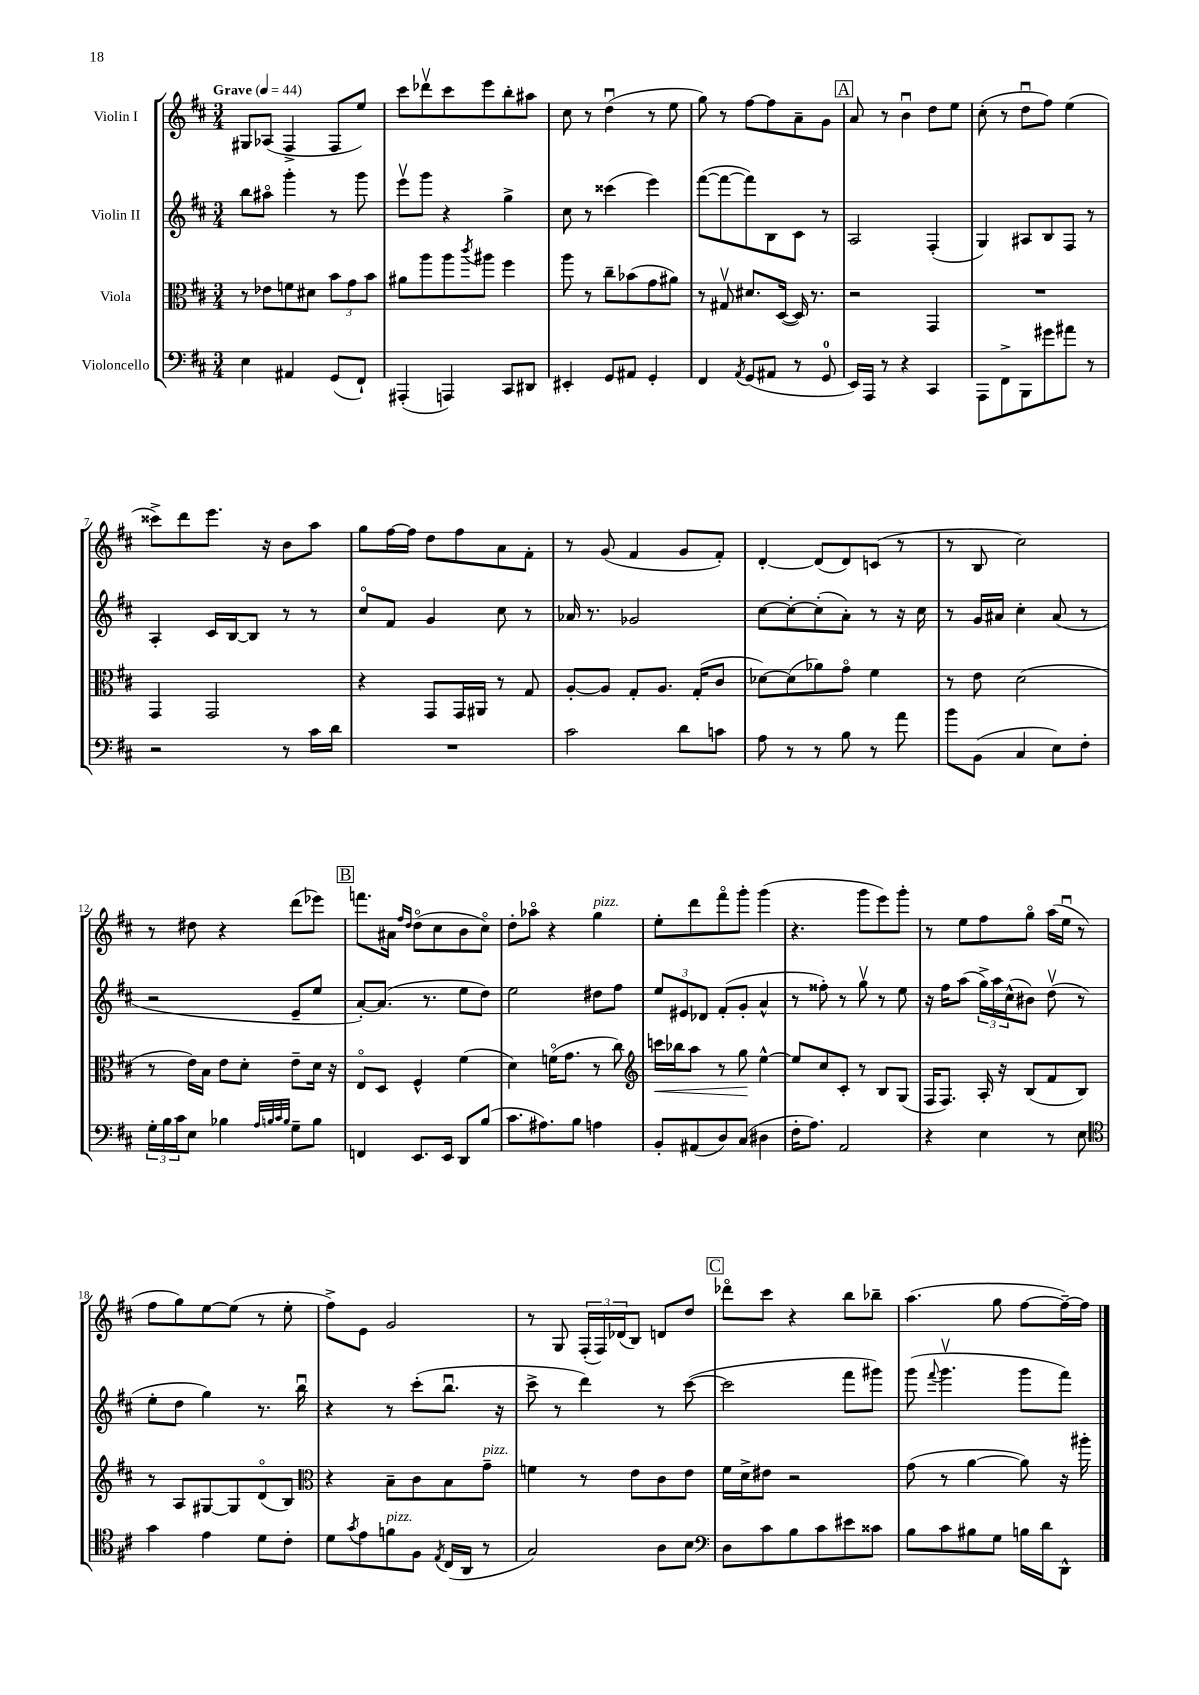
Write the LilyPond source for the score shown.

<<
\new StaffGroup <<
\new Staff = "s0" \with { instrumentName = "Violin I" } {
    \clef treble \key d \major \numericTimeSignature \time 3/4 \tempo "Grave" 4 = 44
    gis8 aes8( fis4-> fis8 e''8) |
    cis'''8 des'''8\upbow cis'''8 e'''8 b''8-. ais''8 |
    cis''8 r8 d''4\downbow( r8 e''8 |
    g''8) r8 fis''8~ fis''8 a'8-- g'8 |
    \mark \markup { \box "A" } a'8 r8 b'4\downbow d''8 e''8 |
    cis''8-.( r8 d''8\downbow fis''8) e''4( |
    cisis'''8->) d'''8 e'''8. r16 b'8 a''8 |
    g''8 fis''16~ fis''16 d''8 fis''8 a'8 fis'8-. |
    r8 g'8( fis'4 g'8 fis'8-.) |
    d'4~-. d'8( d'8) c'8( r8 |
    r8 b8 cis''2) |
    r8 dis''8 r4 d'''8( ees'''8) |
    \mark \markup { \box "B" } f'''8. ais'16 \grace { fis''16 d''16 } d''8\flageolet( cis''8 b'8 cis''8\flageolet) |
    d''8-. aes''8\flageolet r4 g''4^\markup { \italic "pizz." } |
    e''8-. d'''8 fis'''8\flageolet g'''8-. g'''4( |
    r4. g'''8 e'''8) g'''8-. |
    r8 e''8 fis''8 g''8\flageolet a''16( e''16\downbow r8 |
    fis''8 g''8) e''8~ e''8( r8 e''8-. |
    fis''8->) e'8 g'2 |
    r8 g8 \tuplet 3/2 { fis16-.( fis16) des'16( } b8) d'8 d''8 |
    \mark \markup { \box "C" } des'''8\flageolet cis'''8 r4 b''8 bes''8-- |
    a''4.( g''8 fis''8~ fis''16~--) fis''16 \bar "|." |
}
\new Staff = "s1" \with { instrumentName = "Violin II" } {
    \clef treble \key d \major \numericTimeSignature \time 3/4
    b''8 ais''8\flageolet g'''4-. r8 g'''8 |
    e'''8\upbow g'''8 r4 g''4-> |
    cis''8 r8 cisis'''4( e'''4) |
    fis'''8~( fis'''8~ fis'''8) b8 cis'8 r8 |
    \mark \markup { \box "A" } a2 fis4-.( |
    g4) ais8 b8 fis8 r8 |
    a4-. cis'16 b16~ b8 r8 r8 |
    cis''8\flageolet fis'8 g'4 cis''8 r8 |
    aes'16 r8. ges'2 |
    cis''8~ cis''8~-. cis''8-.( a'8-.) r8 r16 cis''16 |
    r8 g'16 ais'16 cis''4-. ais'8( r8 |
    r2 e'8-- e''8 |
    \mark \markup { \box "B" } a'8~-.) a'8.( r8. e''8 d''8) |
    e''2 dis''8 fis''8 |
    \tuplet 3/2 { e''8 eis'8 des'8 } fis'8-.( g'8-. a'4-^ |
    r8 fisis''8-.) r8 g''8\upbow r8 e''8 |
    r16 fis''16 a''8( \tuplet 3/2 { g''16->) a''16 cis''16-^( } bis'8) d''8\upbow( r8 |
    e''8-. d''8 g''4) r8. b''16\downbow |
    r4 r8 cis'''8-.( b''8.\downbow r16 |
    cis'''8-> r8 d'''4) r8 cis'''8~( |
    \mark \markup { \box "C" } cis'''2 fis'''8 gis'''8) |
    g'''8( \appoggiatura { fis'''8 } g'''4.\upbow g'''8 fis'''8) \bar "|." |
}
\new Staff = "s2" \with { instrumentName = "Viola" } {
    \clef alto \key d \major \numericTimeSignature \time 3/4
    r8 ees'8 f'8 dis'8 \tuplet 3/2 { b'8 g'8 b'8 } |
    ais'8 a''8 a''8 \acciaccatura { cis'''8 } ais''8 fis''4 |
    a''8 r8 cis''8-- bes'8( g'8 ais'8) |
    r8 gis8\upbow dis'8. d16~( d16) r8. |
    \mark \markup { \box "A" } r2 g,4 |
    R2. |
    g,4 g,2 |
    r4 g,8 g,16 ais,16 r8 g8 |
    a8~-. a8 g8-. a8. g16-.( cis'8 |
    des'8~) des'8( aes'8) g'8\flageolet fis'4 |
    r8 e'8 d'2( |
    r8 e'16) b16 e'8 d'8-. e'8-- d'16 r16 |
    \mark \markup { \box "B" } e8\flageolet d8 fis4-^ fis'4( |
    d'4) f'16\flageolet( g'8. r8 cis''8) |
    \clef treble c'''16\< bes''16 a''8 r8 g''8\! e''4~-^ |
    e''8 cis''8 cis'8-. r8 b8 g8( |
    fis16 fis8.) a16-. r16 b8( fis'8 b8) |
    r8 a8 gis8~ gis8 d'8\flageolet( b8) |
    \clef alto r4 b8-- cis'8 b8 g'8--^\markup { \italic "pizz." } |
    f'4 r8 e'8 cis'8 e'8 |
    \mark \markup { \box "C" } fis'16 d'16-> eis'8 r2 |
    g'8( r8 a'4~ a'8) r16 ais''16-. \bar "|." |
}
\new Staff = "s3" \with { instrumentName = "Violoncello" } {
    \clef bass \key d \major \numericTimeSignature \time 3/4
    e4 ais,4 g,8( fis,8-!) |
    ais,,4-.( a,,4) cis,8 dis,8 |
    eis,4-. g,8 ais,8 g,4-. |
    fis,4 \acciaccatura { a,8 } g,8( ais,8 r8 g,8-0 |
    \mark \markup { \box "A" } e,16) a,,16 r8 r4 cis,4 |
    a,,8 fis,8-> b,,8 gis'8 ais'8 r8 |
    r2 r8 cis'16 d'16 |
    R2. |
    cis'2 d'8 c'8 |
    a8 r8 r8 b8 r8 a'8 |
    b'8 b,8( cis4 e8) fis8-. |
    \tuplet 3/2 { g16-. b16 cis'16 } e8 bes4 \grace { a32 b32 cis'32 b32 } g8-- b8 |
    \mark \markup { \box "B" } f,4 e,8. e,16 d,8 b8( |
    cis'8. ais8.) b8 a4 |
    b,8-. ais,8( d8) cis8( dis4 |
    fis16-. a8.) a,2 |
    r4 e4 r8 e8 |
    \clef tenor g'4 e'4 d'8 cis'8-. |
    d'8 \acciaccatura { g'8 } e'8 f'8^\markup { \italic "pizz." } fis8 \acciaccatura { e8 } cis16( a,16 r8 |
    g2) a8 b8 |
    \mark \markup { \box "C" } \clef bass d8 cis'8 b8 cis'8 eis'8 cisis'8 |
    b8 cis'8 bis8 g8 b16 d'16 d,8-^ \bar "|." |
}
>>
>>
